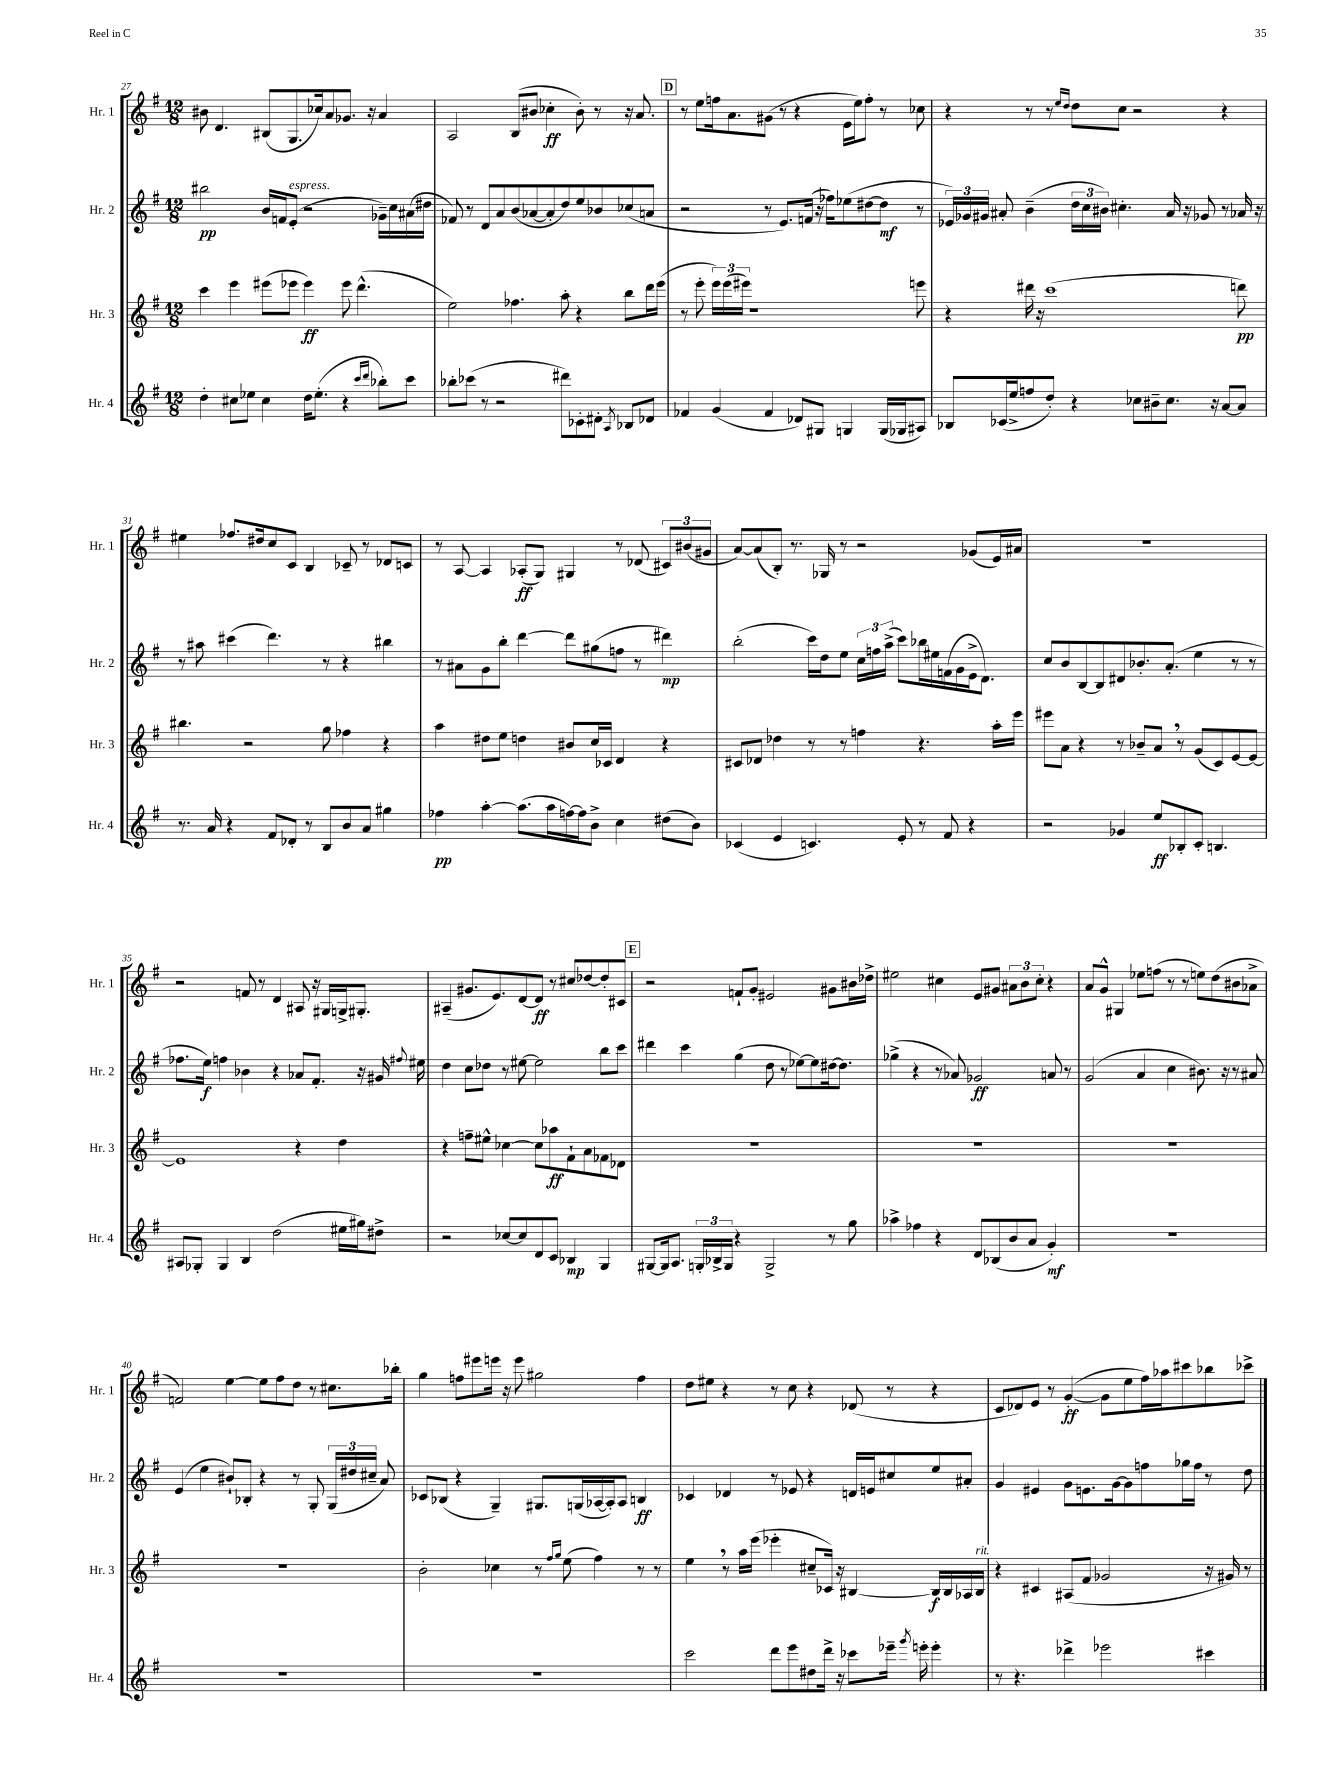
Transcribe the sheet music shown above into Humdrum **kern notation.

**kern	**kern	**kern	**kern
*staff4	*staff3	*staff2	*staff1
*clefG2	*clefG2	*clefG2	*clefG2
*k[f#]	*k[f#]	*k[f#]	*k[f#]
*M12/8	*M12/8	*M12/8	*M12/8
4dd'	4ccc	2bb#	8b#
.	.	.	4.d
8cc#	4eee	.	.
8ee-	.	.	.
4cc#	(8eee#	16b	(8B#
.	.	16f	.
.	8eee-	(8e'	8.G
16dd	4eee-)	2r	.
(8.ee-'	.	.	16cc-)
.	.	.	8a
4r	8eee-	.	8.g-
.	(4.ddd^^	.	.
.	.	.	16r
16qqccc	.	.	.
16qqddd	.	.	.
8bb-')	.	16g-~)	4a
.	.	16cc	.
8ccc	.	(16a#	.
.	.	16dd#	.
=	=	=	=
8bb-'	2ee)	8f-)	2A
(8ccc-	.	8r	.
8r	.	8d	.
2r	.	8a	.
.	4.ff-	(8b	(8B
.	.	[8a-	8b#
.	.	8a-']	4cc-'
8ddd#)	8aa'	8dd)	.
8c-'	4r	8ee	8b#')
8d#'	.	8b-	8r
8qA	.	.	.
8B-	8bb	(8cc-	16r
.	.	.	8.a
8d-	16ddd	8a	.
.	(16eee	.	.
=	=	=	=
4f-	8r	2r	8r
.	8eee'	.	8ee
(4g	24eee)	.	16ff
.	(24eee	.	.
.	.	.	8.a
.	24eee#)	.	.
.	1r	.	.
4f-	.	8r	(8g#
.	.	8.e)	8r
8d-)	.	.	4r
.	.	(16f	.
8G#	.	16r	.
.	.	16ff-)	.
4G	.	(8ee-	16e
.	.	.	16ee)
.	.	[8dd#	8ff'
(16G	.	8dd#]	8r
16G-	.	.	.
8A#)	8eee	8r	8cc-
=	=	=	=
8B-	4r	24e-)	4r
.	.	24g-	.
.	.	24g#	.
(16c-	.	8a#'	.
16ee^	.	.	.
8ff	16ddd#	(4b~	8r
.	16r	.	.
8dd')	(1ccc	.	8r
.	.	.	16qqee
.	.	.	16qqdd
4r	.	24dd	8dd
.	.	24cc	.
.	.	24b#)	.
.	.	4.cc#'	8cc
8cc-	.	.	2r
8b#~	.	.	.
8.cc-	.	16a#	.
.	.	16r	.
.	.	8g-	.
16r	.	.	.
[8a	.	8r	4r
8a]	8ddd)	16a-	.
.	.	16r	.
=	=	=	=
8.r	4.bb#	8r	4ee#
.	.	8aa#	.
16a	.	.	.
4r	.	(4ccc#	8.ff-
.	2r	.	.
.	.	.	16dd#
8f#	.	4.ddd)	8cc
8d-'	.	.	8c
8r	.	.	4B
8B	8gg	8r	.
8b	4ff-	4r	8c-~
8a	.	.	8r
4gg#	4r	4bb#	8d-
.	.	.	8c
=	=	=	=
4ff-	4aa	8r	8r
.	.	8a#	[8A
[4aa'	8dd#	8g	4A]
.	8ee	8bb'	.
(8.aa]	4dd	[4ddd	(8A-'
.	.	.	8G)
16aa	.	.	.
[16ff)	8b#	8ddd]	4G#
16ff]	.	.	.
8b^	16cc	(8gg#	.
.	16c-	.	.
4cc	4d	8ff	8r
.	.	8r	(8d-
(8dd#	4r	4ddd#)	12c#)
.	.	.	(12b#
8b)	.	.	.
.	.	.	12g#
=	=	=	=
(4c-	8c#	(2bb'	[8a)
.	8d-	.	(8a]
4e	4dd-	.	8B')
.	.	.	8.r
4.c)	8r	16ccc)	.
.	.	16dd	16G-
.	8r	8ee	8r
.	4ff	24cc	2r
.	.	24ff	.
.	.	(24aa^	.
8e'	.	8ccc)	.
8r	4.r	16bb-	.
.	.	16ee#	.
8f#	.	(16f	.
.	.	16g	.
4r	.	16e^	(8g-
.	.	8.d)	.
.	16aa'	.	16e)
.	16eee	.	16a#
=	=	=	=
2r	8eee#	8cc	1.r
.	8a	8b	.
.	4r	[8B	.
.	.	8B]	.
4g-	8r	8d#	.
.	8b-~	8.b-'	.
8ee	8a	.	.
.	.	(8.a'	.
8B-'	8r	.	.
8c'	(8g	4ee	.
4.B	8c)	.	.
.	[8e	8r	.
.	8e_	8r	.
=	=	=	=
8A#	1e]	8.ff-	2r
8G-'	.	.	.
.	.	16ee)	.
4G-	.	4ff	.
4B	.	4b-	8f
.	.	.	8r
(2dd	.	4r	4d
.	4r	8a-	8A#
.	.	8.f#'	16r
.	.	.	16G#
16ee#	4dd	.	16G^
16gg#)	.	16r	8.G#'
8dd#^	.	16g#	.
.	.	8qqff#	.
.	.	16ee#	.
=	=	=	=
2r	4r	4dd	(4A#~
.	8ff~	8cc	8.g#
.	8ee#^^	8dd-	.
.	.	.	8.e)
[8cc-	[4cc-	8r	.
8cc-]	.	[8ee#	[8d
8d	8cc-]	2ee#]	8d]
8c	8aa-	.	8r
4B-	8f#`	.	8cc#
.	8a	.	[8dd-
4G	8f-	8bb	8dd-']
.	8d-	8ccc	8c#
=	=	=	=
[8G#	1.r	4ddd#	2r
16G#]	.	.	.
8.A	.	.	.
.	.	4ccc	.
24G'	.	.	.
24B-^	.	.	.
24G	.	.	.
4r	.	(4gg	8f`
.	.	.	8g'
2G^	.	8dd	2e#
.	.	8r	.
.	.	[8ee-)	.
.	.	8ee-]	.
8r	.	[16dd#	8g#
.	.	8.dd#]	.
8gg	.	.	16b#
.	.	.	16dd-^
=	=	=	=
4aa-^	1.r	(4gg-^	2ee#
4ff-	.	4r	.
4r	.	8r	4cc#
.	.	8a-)	.
8d	.	2g-	8e
(8B-	.	.	8g#
8b	.	.	12a#
.	.	.	12b
8a	.	.	.
.	.	.	12cc#'
4g')	.	8a	4r
.	.	8r	.
=	=	=	=
1.r	1.r	(2g	8a
.	.	.	8g^^
.	.	.	4G#
.	.	4a	8ee-
.	.	.	(8ff
.	.	4cc	8r
.	.	.	8r
.	.	8.b#)	8ee)
.	.	.	(8dd
.	.	16r	.
.	.	8r	8b#
.	.	8a#	8a-^
=	=	=	=
1.r	1.r	(4e	2f)
.	.	4ee	.
.	.	8b#`)	[4ee
.	.	8B-'	.
.	.	4r	8ee]
.	.	.	8ff#
.	.	8r	8dd
.	.	8G'	8r
.	.	(24G	8.cc#
.	.	24dd#	.
.	.	24cc#~	.
.	.	8a)	.
.	.	.	16bb-'
=	=	=	=
1.r	2b'	8c-	4gg
.	.	(8B-	.
.	.	4r	8ff
.	.	.	8eee#
.	4cc-	4G~)	16eee
.	.	.	16r
.	.	.	8eee
.	8r	8.G#	2gg#
.	16qqff#	.	.
.	16qqgg	.	.
.	(8ee	.	.
.	.	(16G	.
.	4ff#)	[16A-	.
.	.	16A-'])	.
.	.	8A-	.
.	8r	4B	4ff
.	8r	.	.
=	=	=	=
2ccc	4ee	4c-	8dd
.	.	.	8ee#
.	8r	4d-	4r
.	16aa	.	.
.	(16eee	.	.
8ddd	4eee-'	8r	8r
8eee	.	8e-	8cc
8dd#	8cc#~	4r	4r
16ddd^	16c-)	.	.
16r	16r	.	.
8ccc-	[4B#	16d	(8d-
.	.	16e	.
16eee-~	.	8cc#	8r
8qggg	.	.	.
16eee'	.	.	.
4eee'	16B#]	8ee	4r
.	16B#	.	.
.	16A-	8a#'	.
.	16B#	.	.
=	=	=	=
8r	4r	4g	8c
4.r	.	.	8d-)
.	4c#	4e#	8e
.	.	.	8r
4ddd-^	(8A#	8g	([4g'
.	8f#	8.e	.
2eee-	2g-	.	8g]
.	.	[16g	.
.	.	8g]	8ee
.	.	8ff	16ff#)
.	.	.	16aa-
.	.	16gg-	8ccc#
.	.	16ff	.
4ccc#	16r	8r	8bb-
.	16g#)	.	.
.	8r	8dd	8ccc-^
==	==	==	==
*-	*-	*-	*-
